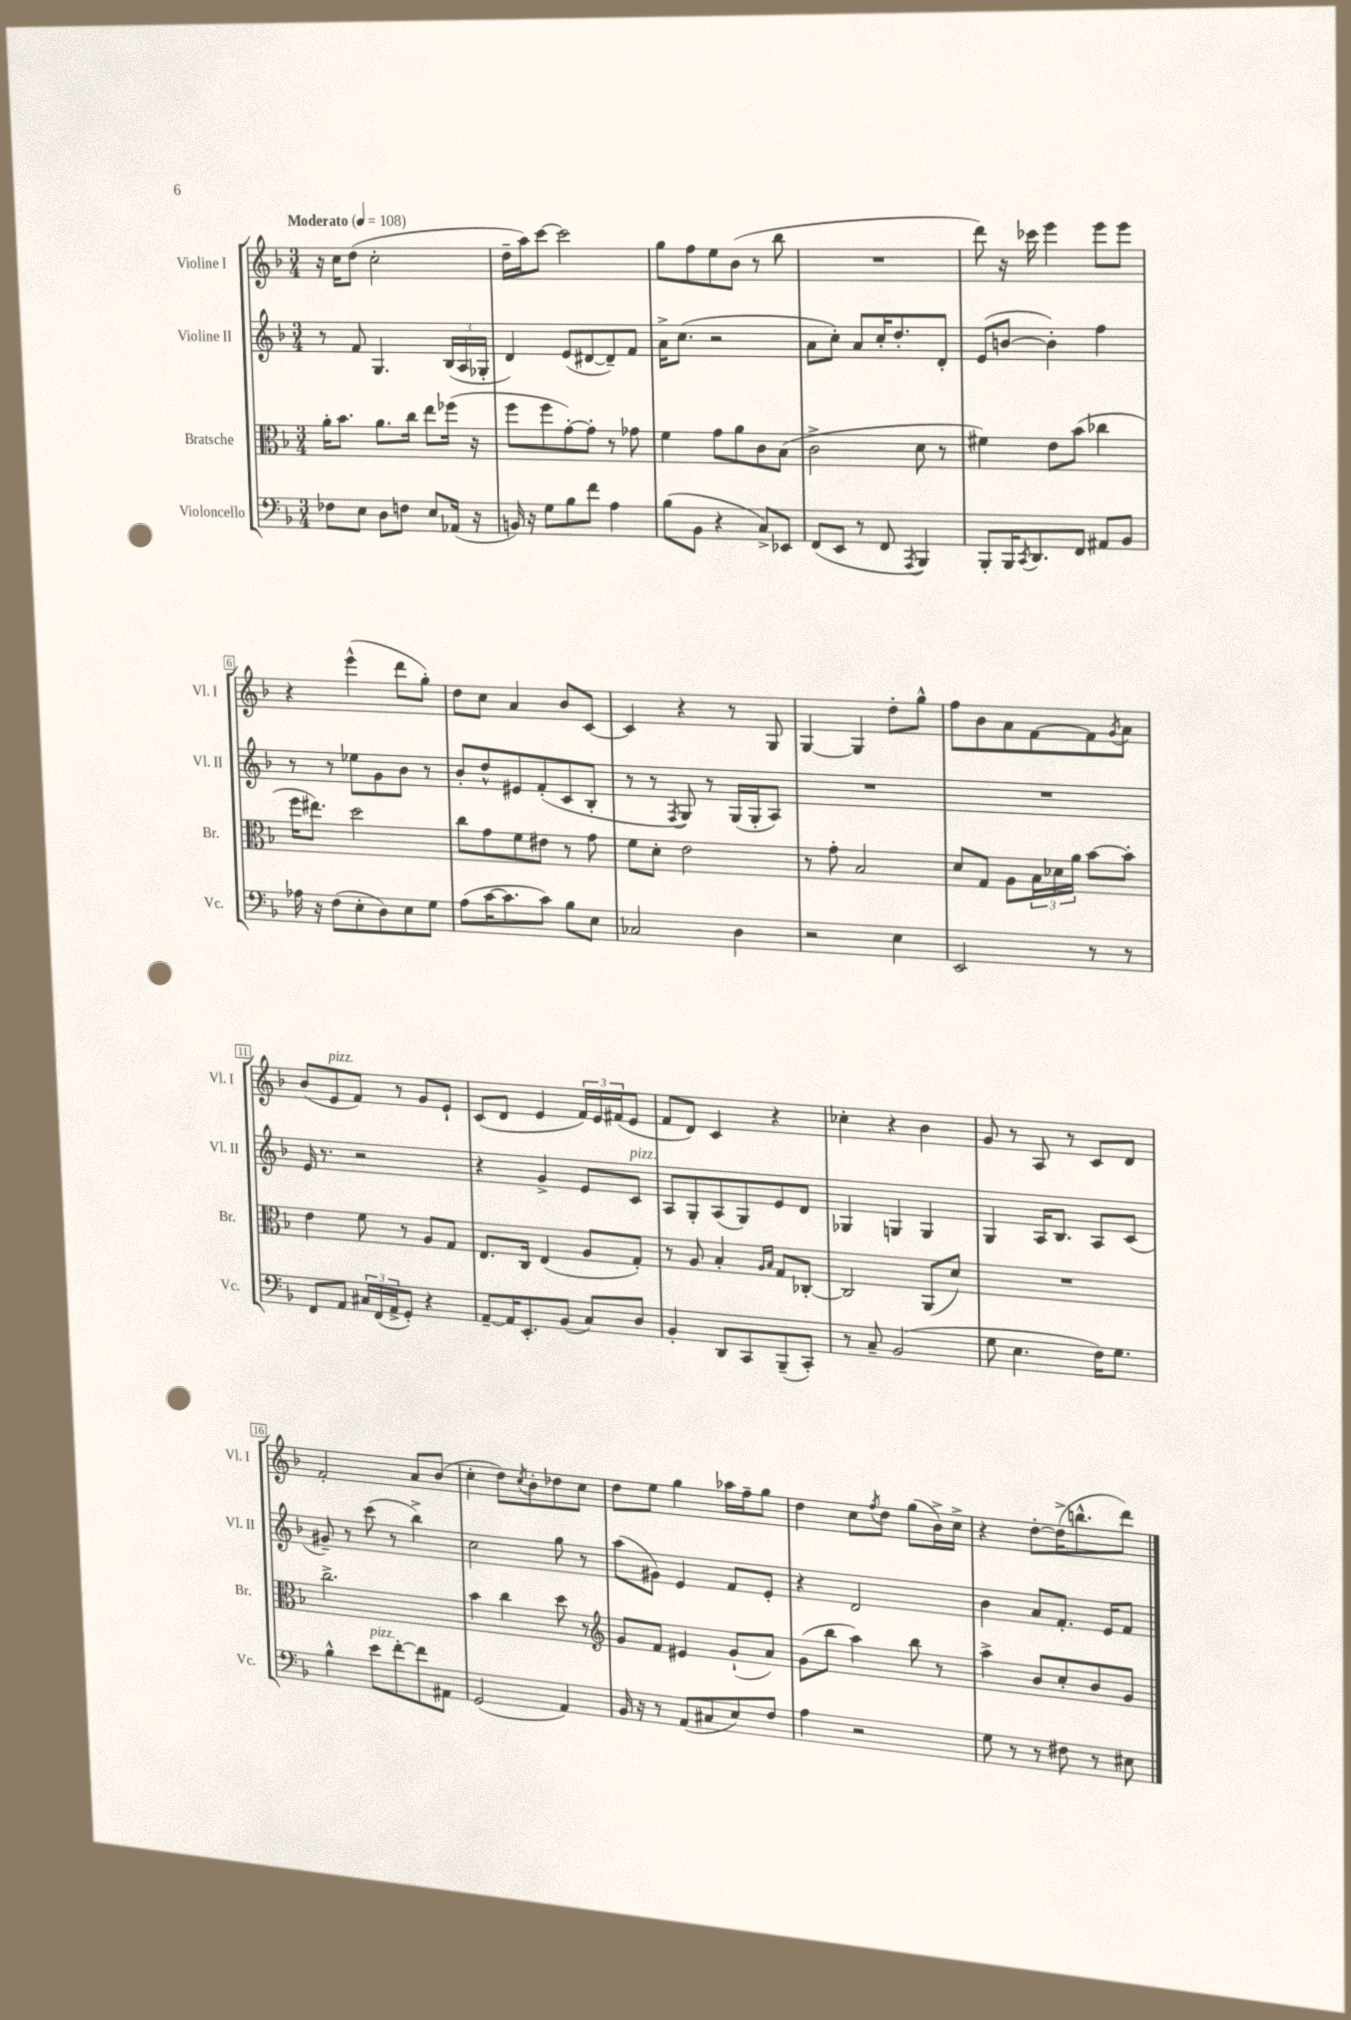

**kern	**kern	**kern	**kern
*part4	*part3	*part2	*part1
*staff4	*staff3	*staff2	*staff1
*I"Violoncello	*I"Bratsche	*I"Violine II	*I"Violine I
*I'Vc.	*I'Br.	*I'Vl. II	*I'Vl. I
*clefF4	*clefC3	*clefG2	*clefG2
*k[b-]	*k[b-]	*k[b-]	*k[b-]
*M3/4	*M3/4	*M3/4	*M3/4
*MM108	*MM108	*MM108	*MM108
=1	=1	=1	=1
!	!	!	!LO:TX:a:B:t=Moderato
8F-X\L	16a'\KL	8r	16r
.	8.b-\J	.	16cc\KL
8E\J	.	8f/	(8dd\J
8D\L	8.a\L	4.G/	2cc'\
8Fn\J	.	.	.
.	16cc\Jk	.	.
8E/L	8ee\L	.	.
(16AA-X/Jk	(16ff-X\Jk	(24B-/LL	.
.	.	24A/	.
16r	16r	.	.
.	.	24G-X'/JJ	.
=2	=2	=2	=2
16BBn/)	8ff\L	4d/)	16dd~\LL
16r	.	.	16aa\J)
8G\L	8ff\	.	[8ccc\J
8B-\	[8g'\)	(8e/L	2ccc\]
8f\J	8g'\J]	[8d#X/	.
4A\	8r	8d#~/])	.
.	8g-X\	8f/J	.
=3	=3	=3	=3
(8B-\L	4f\	16a^\KL	8gg\L
.	.	(8.cc\J	.
8BB-\J	.	.	8ff\
4r	8g\L	2r	8ee\
.	8a\	.	(8b-\J
8C^/L)	8c\	.	8r
8EE-X/J	(8B-\J	.	8bb-\
=4	=4	=4	=4
(8FF/L	2c^\	8a\L	2.r
8EE/J	.	8cc'\J)	.
8r	.	8a/L	.
8FF/	.	16cc'/K	.
.	.	8.dd'/	.
8qAAA/	.	.	.
4BBB-/)	8d\	.	.
.	8r	8d'/J	.
=5	=5	=5	=5
8BBB-'/L	4f#X\)	(8e/L	8ddd\)
16BBB-/K	.	[8bn/J	16r
8qCC/	.	.	.
8.DD/	.	.	16ccc-X\
.	8e\L	4b'\])	4eee\
8FF/J	(8b-\J	.	.
8AA#X/L	4cc-X\	4ff\	8eee\L
8BB-/J	.	.	8eee\J
!!LO:LB:g=z
=6	=6	=6	=6
16A-X\	16ff\KL	8r	4r
16r	8.ee#X\J)	.	.
(8F\L	.	8r	.
8E'\	2dd\	8ee-X\L	(4eee^^\
8D\)	.	8g\	.
8E\	.	8b-\J	8ddd\L
8G\J	.	8r	8gg'\J)
=7	=7	=7	=7
(8A\L	8cc\L	8b-'/L	8dd\L
[16c\K	8g\	8dd^^/	8cc\J
8.c\]	.	.	.
.	8f\	8e#X/	4a/
8c\J)	8e#X\J	(8f'/	.
8B-\L	8r	8c/	8b-/L
8E\J	8g\	8B-'/J	[8c/J
=8	=8	=8	=8
2C-X/	8f\L	8r	4c/]
.	8d'\J	8r	.
.	.	8qF/	.
.	2e\	8G/)	4r
.	.	8r	.
4D\	.	(16G/LL	8r
.	.	16G'/J	.
.	.	8A/J)	8G/
=9	=9	=9	=9
2r	8r	2.r	[4G/
.	8g'\	.	.
.	2B-/	.	4G/]
4E\	.	.	8dd'\L
.	.	.	8gg^^\J
=10	=10	=10	=10
2EE/	8d/L	2.r	8ff\L
.	8G/J	.	8b-\
.	8A\L	.	8a\
.	24B-\L	.	[8f\
.	24d-X\	.	.
.	24a\JJ	.	.
8r	[8b-\L	.	8f\]
.	.	.	8qg/
8r	8b-'\J]	.	8a\J
!!LO:LB:g=z
=11	=11	=11	=11
8FF/L	4e\	16e/	(8b-/L
.	.	8.r	.
!	!	!	!LO:TX:a:i:t=pizz.
8AA/J	.	.	8e/
24C#X/LL	8f\	2r	8f/J)
(24FF/	.	.	.
24AA^/J	.	.	.
8GG'/J)	8r	.	8r
4r	8A/L	.	8g/L
.	8G/J	.	8e`/J
=12	=12	=12	=12
[8AA~/L	8.E/L	4r	(8c/L
16AA/K]	.	.	8d/J
8.EE'/	16C/Jk	.	.
.	(4E/	4g^/	4e/
(8BB-/J	.	.	.
8C/L)	8A/L	8e/L	24f/LL)
.	.	.	24e/
.	.	.	(24f#X/J
!	!	!LO:TX:a:i:t=pizz.	!
8D/J	8G'/J)	8c/J	8e/J
=13	=13	=13	=13
4BB-'/	8r	8A/L	8f/L
.	8A/	8G'/	8d/J)
8DD/L	4B-'/	(8A/	4c/
8CC/	.	8G/)	.
.	16qqA/LL	.	.
.	16qqB-/JJ	.	.
(8BBB-~/	8G/L	8e/	4r
8CC'/J)	[8C-X'/J	8d/J	.
=14	=14	=14	=14
8r	2C-/]	4G-X/	4cc-X'\
8C~/	.	.	.
(2BB-/	.	4Gn/	4r
.	(8AA/L	4G/	4b-\
.	8d/J)	.	.
=15	=15	=15	=15
8G\	2.r	4G/	8g/
4.E\	.	.	8r
.	.	16A/KL	8A/
.	.	8.B-/J	.
.	.	.	8r
16F\KL)	.	8A/L	8c/L
8.G\J	.	.	.
.	.	(8c/J	8d/J
!!LO:LB:g=z
=16	=16	=16	=16
4B-^^\	2.cc^\	8g#X~/)	2f'/
.	.	8r	.
!LO:TX:a:i:t=pizz.	!	!	!
8e\L	.	(8ccc\	.
[8f'\	.	8r	.
8f\]	.	4bb-^\)	8a/L
8AA#X\J	.	.	(8b-/J
=17	=17	=17	=17
(2GG/	4b-\	2cc\	4cc'\
.	4cc\	.	8dd\L)
.	.	.	8qcc/
.	.	.	8b-'\
4AA/)	8dd\	8gg\	8dd-X\
.	8r	8r	8cc\J
=18	=18	=18	=18
*	*clefG2	*	*
16BB-/	8g/L	(8aa\L	8dd\L
16r	.	.	.
8r	8f/J	8g#X\J)	8ee\J
(8AA/L	4e#X/	4e/	4gg\
8C#X/	.	.	.
8E/)	(8g`/L	8f/L	16aa-X\LL
.	.	.	16ff~\J
8F/J	8a/J)	8e'/J	8gg\J
=19	=19	=19	=19
4A\	(8g\L	4r	4dd\
.	8bb-\J	.	.
2r	4aa\)	2d/	8cc\L
.	.	.	8qff/
.	.	.	8dd\J
.	8bb-\	.	(8gg\L
.	8r	.	16b-^\L)
.	.	.	16cc^\JJ
=20	=20	=20	=20
8G\	4aa^\	4b-\	4r
8r	.	.	.
8r	8b-/L	8a/L	[8dd'\L
8F#X\	8cc'/	8.f'/J	(16dd^\K]
.	.	.	8.bbn^^\
8r	8b-/	.	.
.	.	16e/KL	.
8E#X\	8g/J	8f/J	8ddd\J)
==	==	==	==
*-	*-	*-	*-
